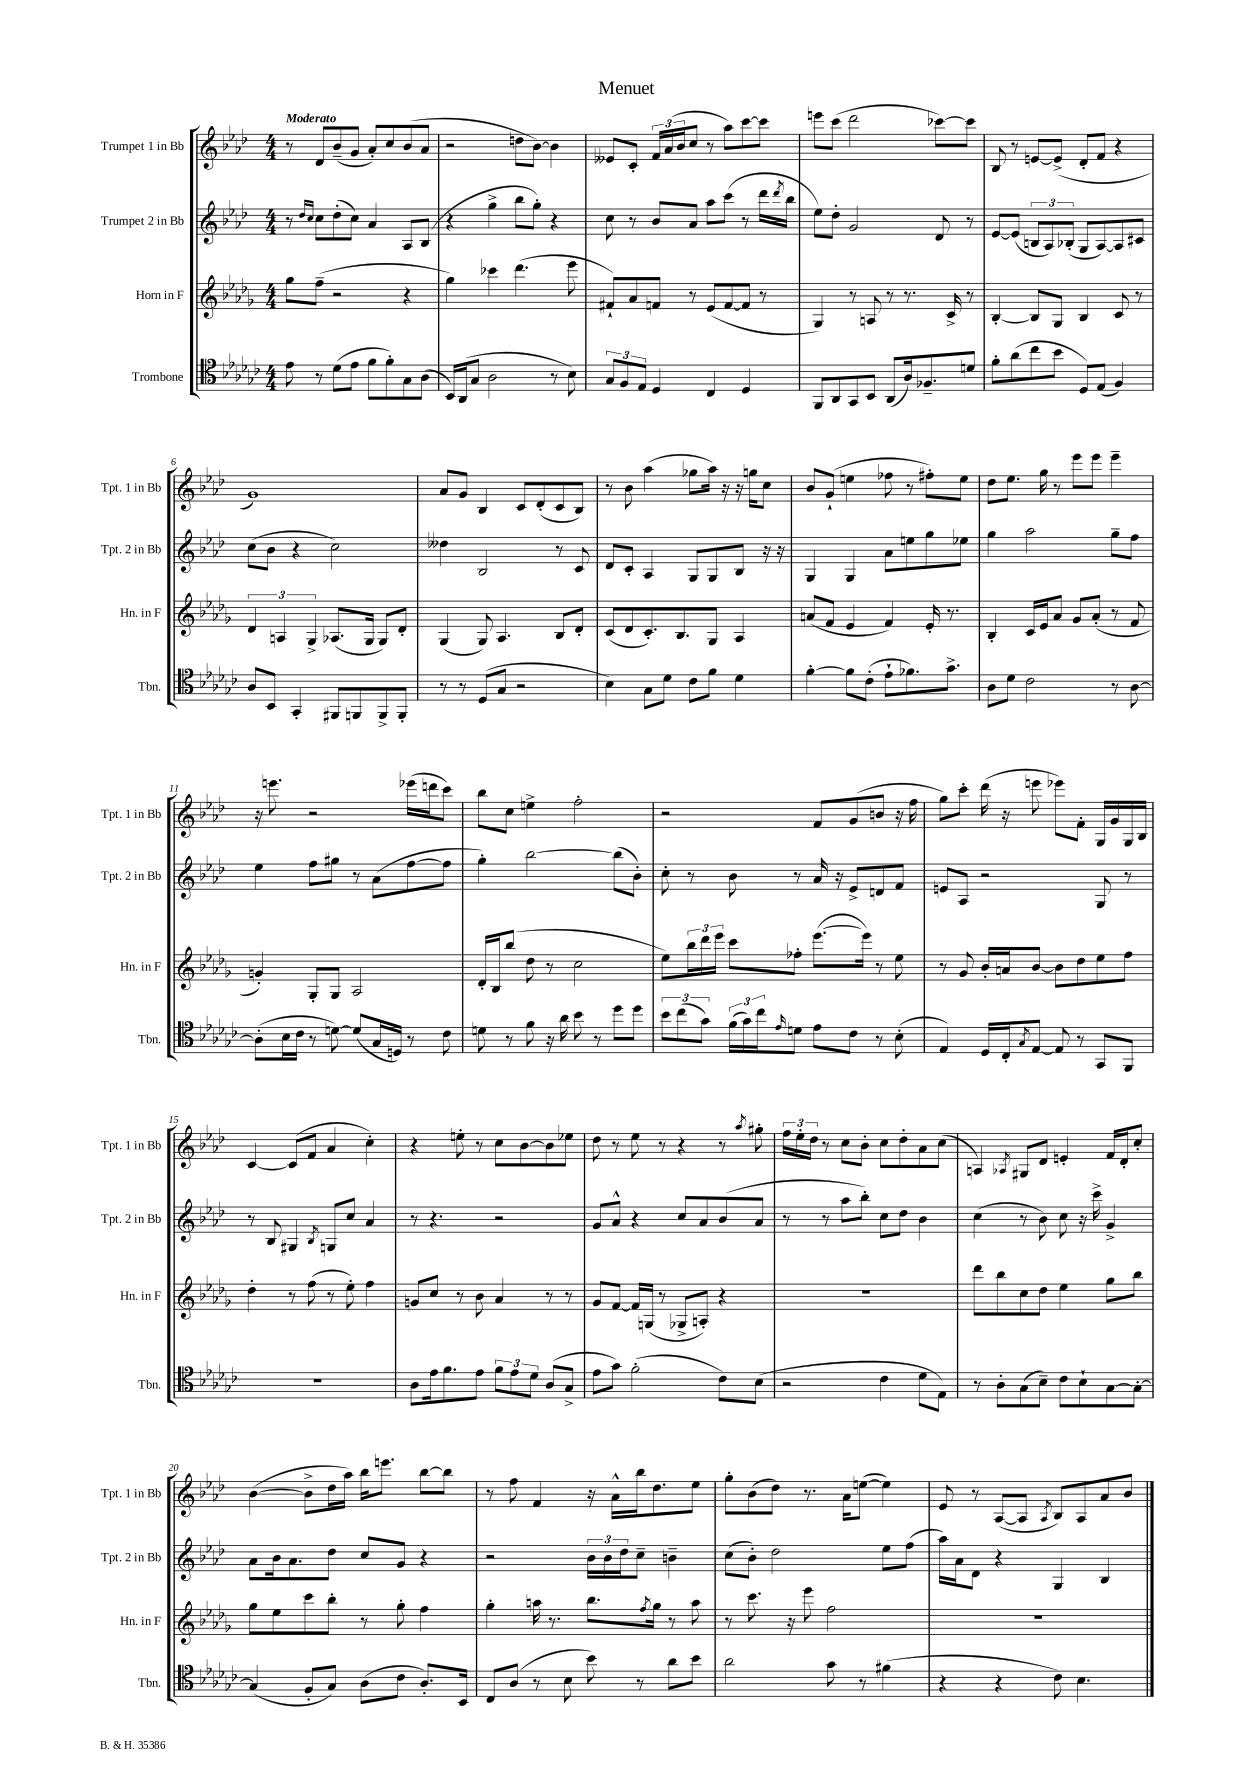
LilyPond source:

\header { title = "Menuet" }
<<
\new StaffGroup <<
\new Staff = "s0" \with { instrumentName = "Trumpet 1 in Bb" shortInstrumentName = "Tpt. 1 in Bb" } {
    \clef treble \key aes \major \numericTimeSignature \time 4/4 \tempo "Moderato"
    r8 des'8 bes'8--( g'8 aes'8-.) c''8 bes'8( aes'8 |
    r2 d''8 bes'8~) bes'4 |
    eeses'8 c'8-. \tuplet 3/2 { f'16 aes'16( bes'16 } c''8 r8 aes''8) c'''8~ c'''8 |
    e'''8 c'''8( des'''2 ces'''8~) ces'''8 |
    bes8 r8 e'8~ e'8->( des'8-. f'8 r4 |
    g'1) |
    aes'8 g'8 bes4 c'8 des'8-.( c'8 bes8) |
    r8 bes'8 aes''4( ges''8 aes''16) r16 r16 g''16 c''8 |
    bes'8 g'8-!( e''4 fes''8 r8 fis''8-.) e''8 |
    des''8 ees''8. g''16 r8 ees'''8 ees'''8 ees'''4-- |
    r16 e'''8. r2 ees'''16( d'''16 c'''8) |
    bes''8 c''8 e''4-> f''2-. |
    r2 f'8 g'8( b'8 r16 f''16 |
    g''8) c'''8-. des'''16( r16 e'''8 ees'''8) f'8-. g16 g'16 g16 bes16 |
    c'4~ c'8( f'8 aes'4 c''4-.) |
    r4 e''8-. r8 c''8 bes'8~ bes'8 ees''8 |
    des''8 r8 ees''8 r8 r4 r8 \acciaccatura { aes''8 } gis''8-. |
    \tuplet 3/2 { f''16 ees''16-. des''16 } r8 c''8 bes'8-. c''8 des''8-. aes'8 c''8( |
    a4) \acciaccatura { aes8 } gis8 des'8 e'4-. f'16 des'16-. c''8-. |
    bes'4~( bes'8-> des''16 aes''16) bes''16 e'''8. bes''8~ bes''8 |
    r8 f''8 f'4 r16 aes'16-^ bes''16 des''8. ees''8 |
    g''8-. bes'8( des''8) r8. aes'16 e''8~( e''4) |
    ees'8 r8 aes8~( aes8 \acciaccatura { aes8 } bes8) aes8 aes'8 bes'8 \bar "|." |
}
\new Staff = "s1" \with { instrumentName = "Trumpet 2 in Bb" shortInstrumentName = "Tpt. 2 in Bb" } {
    \clef treble \key aes \major \numericTimeSignature \time 4/4
    r8 \grace { des''16 c''16 } c''8 des''8-.( c''8) aes'4 aes8 bes8( |
    r4 g''4-> bes''8 g''8-.) r4 |
    c''8 r8 bes'8 aes'8 aes''8 c'''8( r8 des'''16 \acciaccatura { des'''8 } bes''16 |
    ees''8) des''8-. g'2 des'8 r8 |
    ees'8~ ees'8( \tuplet 3/2 { b8 aes8) bes8-.( } g8 aes8~) aes8 cis'8 |
    c''8( bes'8 r4 c''2) |
    deses''4 bes2 r8 c'8 |
    des'8 c'8-. aes4 g8 g8 bes8 r16 r16 |
    g4 g4 aes'8 e''8 g''8 ees''8 |
    g''4 aes''2 g''8-- f''8 |
    ees''4 f''8 gis''8 r8 aes'8( f''8~ f''8 |
    g''4-.) bes''2~ bes''8( bes'8-.) |
    c''8-. r8 bes'8 r8 aes'16 r16 ees'8-> d'8 f'8 |
    e'8 aes8 r2 g8 r8 |
    r8 bes8 gis4 \acciaccatura { bes8 } g8 c''8 aes'4 |
    r8 r4. r2 |
    g'8 aes'8-^ r4 c''8 aes'8 bes'8( aes'8 |
    r8 r8 aes''8 bes''8-.) c''8 des''8 bes'4 |
    c''4( r8 bes'8) c''8 r16 c'''16-> g'4-> |
    aes'8 bes'16 aes'8. des''8 c''8 g'8 r4 |
    r2 \tuplet 3/2 { bes'16 bes'16 des''16 } c''8-- b'4-- |
    c''8( bes'8-.) des''2 ees''8 f''8( |
    aes''16) aes'16 des'8 r4 g4 bes4 \bar "|." |
}
\new Staff = "s2" \with { instrumentName = "Horn in F" shortInstrumentName = "Hn. in F" } {
    \clef treble \key des \major \numericTimeSignature \time 4/4
    ges''8 f''8--( r2 r4 |
    ges''4) ces'''4 des'''4.( ees'''8 |
    fis'8-!) aes'8 f'8 r8 ees'8( f'8~ f'8 r8 |
    ges4) r8 a8 r8 r8. c'16-> r8 |
    bes4~-. bes8 ges8 bes4 c'8 r8 |
    \tuplet 3/2 { des'4 a4 ges4-> } aes8.( ges16 ges8) des'8-. |
    ges4( ges8) aes4. bes8 des'8-. |
    c'8( des'8 c'8.-.) bes8. ges8 aes4 |
    a'8( f'8 ees'4 f'4) ees'16-. r8. |
    bes4-. c'16 ees'16 aes'8 ges'8 aes'8-.( r8 f'8 |
    g'4-.) ges8-. ges8 aes2 |
    des'16-. bes16 bes''8( des''8 r8 c''2 |
    ees''8) \tuplet 3/2 { bes''16 des'''16 ees'''16 } c'''8 fes''8-. ees'''8.~( ees'''16) r8 ees''8 |
    r8 ges'8 bes'16-. a'16 bes'8~ bes'8 des''8 ees''8 f''8 |
    des''4-. r8 f''8( r8 ees''8-.) f''4 |
    g'8 c''8 r8 bes'8 aes'4 r8 r8 |
    ges'8 f'8~ f'16 g16( r8 ges8-> a8-.) r4 |
    r1 |
    des'''8 bes''8 c''8 des''8 ees''4 ges''8 bes''8 |
    ges''8 ees''8 c'''8 bes''8-. r8 ges''8-. f''4 |
    ges''4-. a''16 r8. bes''8. \acciaccatura { f''8 } ges''16 r8 a''8 |
    r8 c'''8. r16 ees'''8 f''2 |
    R1 \bar "|." |
}
\new Staff = "s3" \with { instrumentName = "Trombone" shortInstrumentName = "Tbn." } {
    \clef tenor \key ges \major \numericTimeSignature \time 4/4
    ees'8 r8 des'8( ees'8 f'8 f'8-.) ges8 aes8( |
    bes,16) aes,16( ges8 aes2 r8 bes8) |
    \tuplet 3/2 { ges8 f8 ees8 } des4 ces4 des4 |
    f,8 aes,8 ges,8 bes,8 aes,8( aes16) fes8.-- d'8 |
    f'8-. aes'8( ces''8 bes'8 des8) ees8( f4) |
    aes8 bes,8 ges,4-. fis,8 f,8 f,8-> f,8-. |
    r8 r8 des8( ges8 r2 |
    bes4) ges8 des'8 ces'8 f'8 des'4 |
    f'4~-. f'8 ces'8-.( ees'8-! fes'8.) ges'8.-> |
    aes8 des'8 ces'2 r8 aes8~ |
    aes8-.( bes16 ces'16 r8 d'8~) d'8( ges16 d16) r8 ces'8 |
    d'8 r8 f'8 r16 aes'16 bes'8 r8 des''8 des''8 |
    \tuplet 3/2 { bes'8 ces''8( ges'8) } \tuplet 3/2 { f'16( ges'16) ces''16 } \grace { ees'16 } d'8 ees'8 ces'8 r8 bes8-.( |
    ees4) des16 ces16-. \acciaccatura { ges8 } ees8~ ees8 r8 ges,8 f,8 |
    R1 |
    aes8 ees'16 f'8. ees'8 \tuplet 3/2 { f'8 ees'8 des'8 } aes8( ges8-> |
    ees'8 ges'8) f'2-.( ces'8) bes8( |
    r2 ces'4 des'8 ees8) |
    r8 aes8-. ges8( bes8--) ces'8 bes8-! ges8~ ges8~-. |
    ges4( f8-. ges8) aes8( ces'8 aes8.-.) bes,16 |
    ces8 aes8( r8 bes8 bes'8) r8 aes'8 bes'8 |
    aes'2 ges'8 r8 fis'4( |
    r4 r4 ces'8) bes4. \bar "|." |
}
>>
>>
